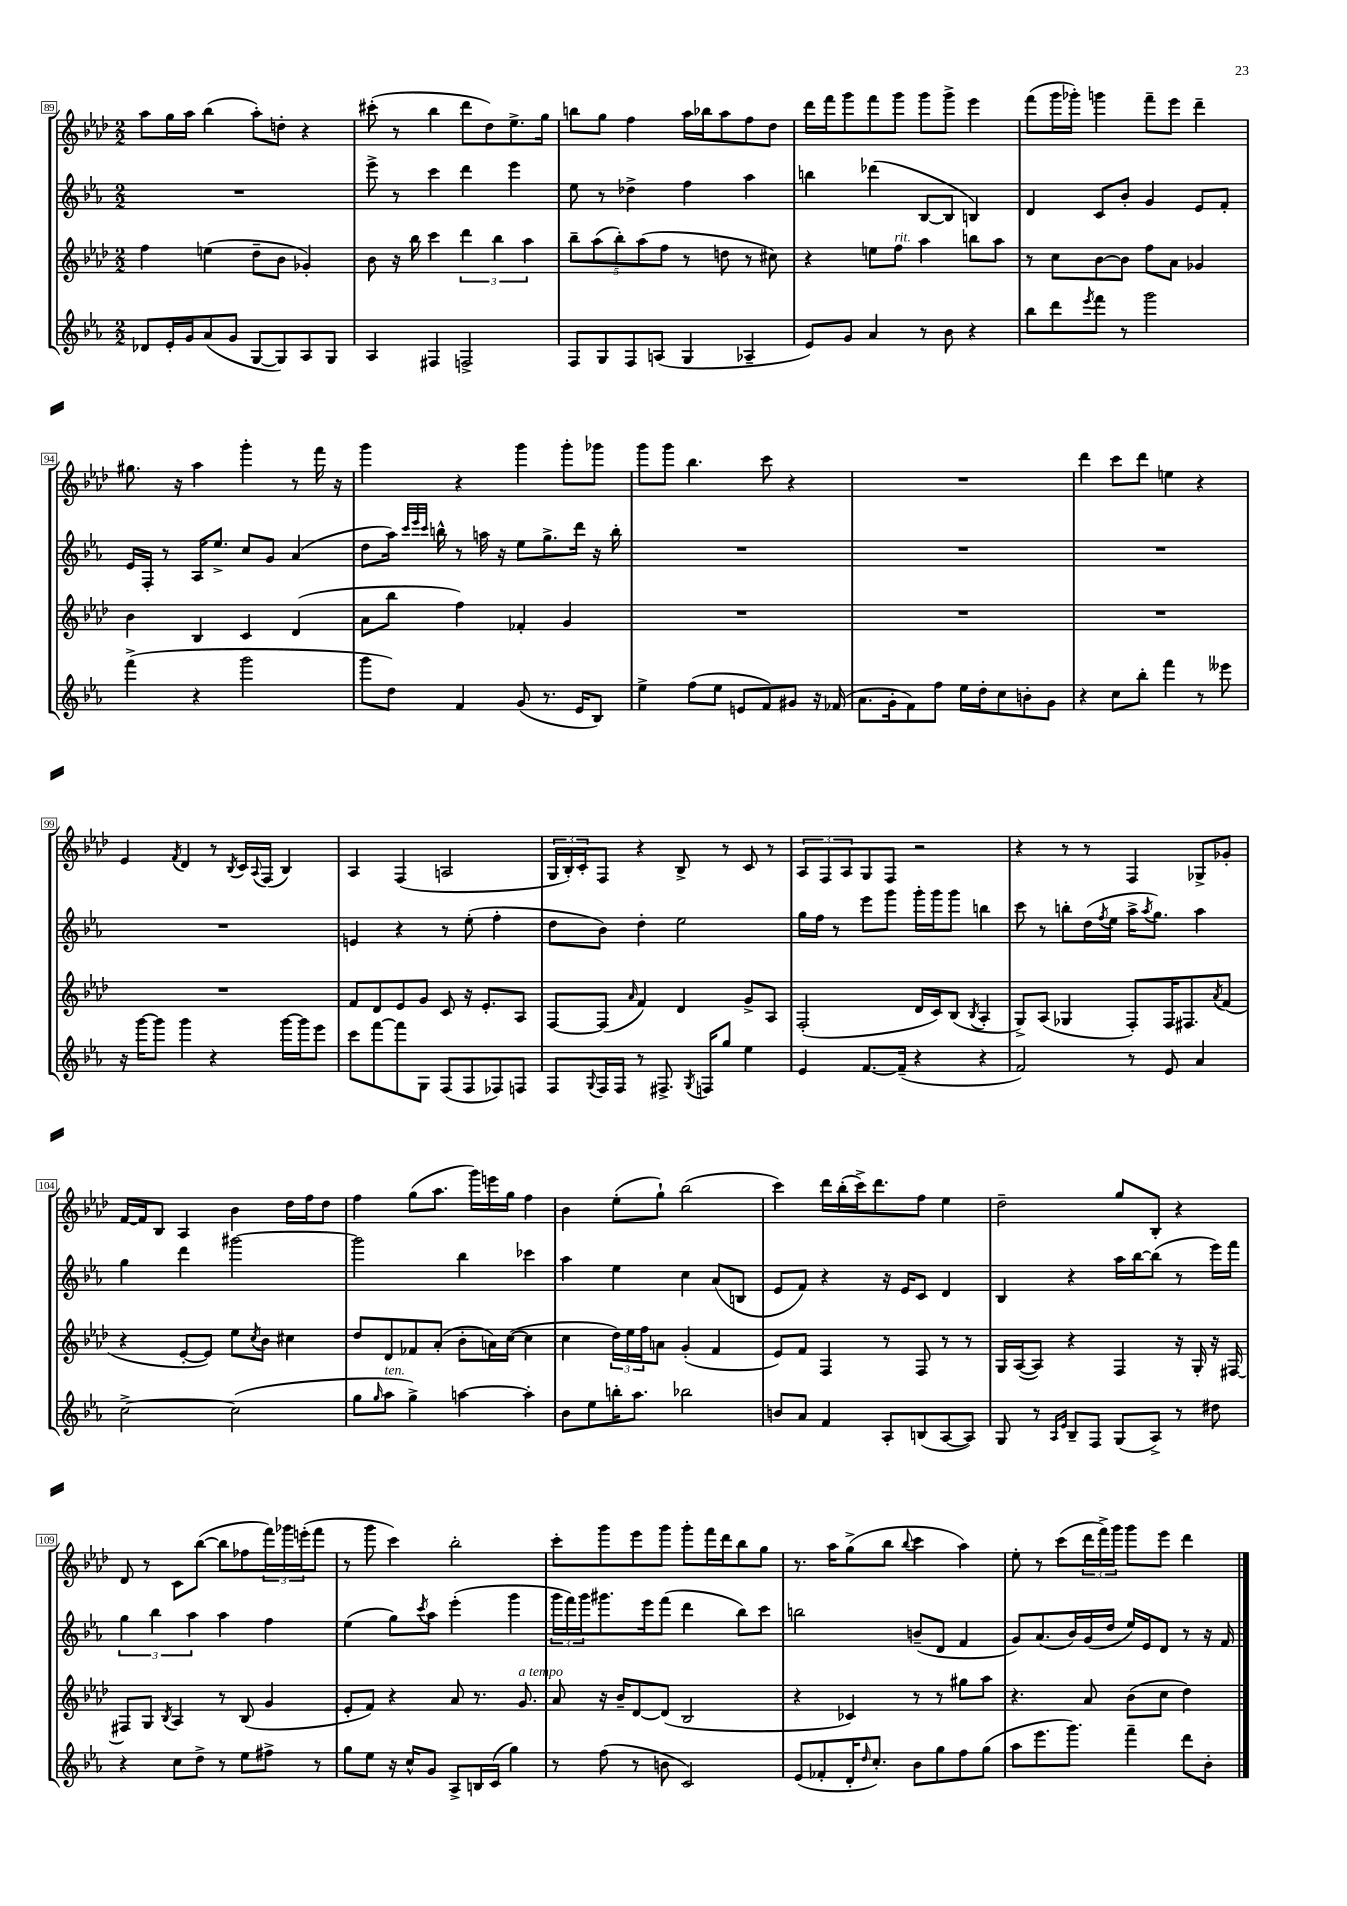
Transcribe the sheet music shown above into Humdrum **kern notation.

**kern	**kern	**kern	**kern
*part4	*part3	*part2	*part1
*staff4	*staff3	*staff2	*staff1
*clefG2	*clefG2	*clefG2	*clefG2
*k[b-e-a-]	*k[b-e-a-d-]	*k[b-e-a-]	*k[b-e-a-d-]
*M2/2	*M2/2	*M2/2	*M2/2
=89	=89	=89	=89
8d-X/L	4ff\	1r	8aa-\L
16e-'/L	.	.	16gg\L
16g/J	.	.	16aa-\JJ
(8a-/	(4een\	.	(4bb-\
8g/J	.	.	.
[8G/L	8dd-~\L	.	8aa-'\L)
8G/])	8b-\J	.	8ddn'\J
8A-/	4g-X'/)	.	4r
8G/J	.	.	.
=90	=90	=90	=90
4A-/	8b-\	8eee-^\	(8ccc#X'\
.	16r	8r	8r
.	16bb-\	.	.
4F#X/	4ccc\	4ccc\	4bb-\
2Fn^/	6ddd-\	4ddd\	8ddd-\L
.	.	.	8dd-\)
.	6bb-\	.	.
.	.	4eee-\	8.ee-^\
.	6aa-\	.	.
.	.	.	16gg\Jk
=91	=91	=91	=91
8F/L	10bb-~\L	8ee-\	8bbn\L
.	(10aa-\	.	.
8G/	.	8r	8gg\J
.	10bb-'\)	.	.
8F/	.	4dd-X^\	4ff\
.	(10aa-\	.	.
(8An/J	.	.	.
.	10ff\J	.	.
4G/	8r	4ff\	16aa-\LL
.	.	.	16bb-X\J
.	8ddn\	.	8aa-\
4A-X~/	8r	4aa-\	8ff\
.	8cc#X\)	.	8dd-\J
=92	=92	=92	=92
8e-/L)	4r	4bbn\	16ddd-\LL
.	.	.	16fff\J
8g/J	.	.	8ggg\
4a-/	8een\L	(4ddd-X\	8fff\
!	!LO:TX:a:i:t=rit.	!	!
.	8ff\J	.	8ggg\J
8r	4aa-\	[8B-/L	8ggg\L
8b-\	.	8B-/J]	8ggg^\J
4r	8bbn\L	4Bn/)	4eee-\
.	8aa-\J	.	.
=93	=93	=93	=93
8bb-\L	8r	4d/	(8fff\L
8ddd\	8cc\L	.	16ggg\L
.	.	.	16ggg-X'\JJ)
8qeee-/	.	.	.
8fff\J	[8b-\	8c/L	4gggn\
8r	8b-\J]	8b-'/J	.
2ggg\	8ff\L	4g/	8fff~\L
.	8a-\J	.	8eee-\J
.	4g-X/	8e-/L	4ddd-~\
.	.	8f'/J	.
!!LO:LB:g=z
=94	=94	=94	=94
(4fff^\	4b-\	16e-/LL	8.gg#X\
.	.	16F'/JJ	.
.	.	8r	.
.	.	.	16r
4r	4B-/	16A-/KL	4aa-\
.	.	8.ee-^/J	.
2ggg\	4c/	8cc/L	4ggg'\
.	.	8g/J	.
.	(4d-/	(4a-/	8r
.	.	.	16fff\
.	.	.	16r
=95	=95	=95	=95
8ggg\L	8a-\L	8dd\L	4ggg\
8dd\J)	8bb-\J	16aa-\Jk)	.
.	.	32qqccc/LLL	.
.	.	32qqeee-/	.
.	.	32qqccc/JJJ	.
.	.	16bbn^^\	.
4f/	4ff\)	8r	4r
.	.	16aan\	.
.	.	16r	.
(8g/	4f-X'/	8ee-\L	4ggg\
8.r	.	8.gg^\	.
.	4g/	.	8ggg'\L
16e-/KL	.	16ddd\Jk	.
8B-/J)	.	16r	8ggg-X\J
.	.	16bb'\	.
=96	=96	=96	=96
4ee-^\	1r	1r	8ggg\L
.	.	.	8ggg\J
(8ff\L	.	.	4.bb-\
8ee-\J	.	.	.
8en/L	.	.	.
8f/)	.	.	8ccc\
8g#X/J	.	.	4r
16r	.	.	.
(16f-X/	.	.	.
=97	=97	=97	=97
8.a-\L	1r	1r	1r
16g'\k	.	.	.
8f\)	.	.	.
8ff\J	.	.	.
16ee-\LL	.	.	.
16dd'\J	.	.	.
8cc\	.	.	.
8bn'\	.	.	.
8g\J	.	.	.
=98	=98	=98	=98
4r	1r	1r	4ddd-\
8cc\L	.	.	8ccc\L
8bb-'\J	.	.	8ddd-\J
4fff\	.	.	4een\
8r	.	.	4r
8eee--X\	.	.	.
!!LO:LB:g=z
=99	=99	=99	=99
16r	1r	1r	4e-/
[16ggg\KL	.	.	.
8ggg\J]	.	.	.
.	.	.	8qf/
4ggg\	.	.	4d-/
4r	.	.	8r
.	.	.	8qB-/
.	.	.	16c/LL
.	.	.	8qqA-/
.	.	.	(16F/JJ
[16ggg\LL	.	.	4B-/)
16ggg\J]	.	.	.
8eee-\J	.	.	.
=100	=100	=100	=100
8ccc\L	8f/L	4en/	4A-/
[8fff\	8d-/	.	.
8fff\]	8e-/	4r	(4F/
8G\J	8g/J	.	.
(8F/L	8c/	8r	2An/
8F/	16r	(8ee-'\	.
.	8.e-'/L	.	.
8F-X/)	.	4ff'\	.
8Fn/J	8A-/J	.	.
=101	=101	=101	=101
8F/L	[8F/L	8dd\L	24G/LL
.	.	.	24B-'/)
.	.	.	24c'/J
8qqG/	.	.	.
16F/L	(8F/J]	8b-\J)	8F/J
16F/JJ	.	.	.
.	16qqa-/	.	.
8r	4f/)	4dd'\	4r
8.F#X^/	.	.	.
.	4d-/	2ee-\	8B-^/
8qG/	.	.	.
16Fn/KL	.	.	.
8gg/J	.	.	8r
4ee-\	8g^/L	.	8c/
.	8A-/J	.	8r
=102	=102	=102	=102
4e-/	(2F'/	16gg\LL	12A-/L
.	.	16ff\JJ	.
.	.	.	12F/
.	.	8r	.
.	.	.	12A-/
[8.f/L	.	8eee-\L	8G/
.	.	8ggg\J	8F/J
(16f~/Jk]	.	.	.
4r	16d-/LL	16ggg'\LL	2r
.	16c/J)	16ggg\J	.
.	(8B-/J	8ggg\J	.
.	8qB-/	.	.
4r	4A-'/	4bbn\	.
=103	=103	=103	=103
2f/)	8G^/L)	8ccc\	4r
.	(8A-/J	8r	.
.	4G-X/	8bbn'\L	8r
.	.	(16dd\L	8r
.	.	8qff/	.
.	.	16ee-\JJ	.
8r	8F'/L)	16aa-^\KL	4F/
.	.	8qaa-/	.
.	.	8.gg\J)	.
8e-/	16F/K	.	.
.	8.F#X/	.	.
4a-/	.	4aa-\	8G-X^/L
.	8qa-/	.	.
.	(8f/J	.	8g-X'/J
!!LO:LB:g=z
=104	=104	=104	=104
[2cc^\	4r	4gg\	[16f/LL
.	.	.	16f/J]
.	.	.	8B-/J
.	[8e-'/L	4ddd\	4A-/
.	8e-/J])	.	.
(2cc\]	8ee-\L	[2ggg#X\	4b-\
.	8qcc/	.	.
.	8b-\J	.	.
.	4cc#X\	.	16dd-\LL
.	.	.	16ff\J
.	.	.	8dd-\J
=105	=105	=105	=105
8gg\L	8dd-/L	2ggg#\]	4ff\
16qqgg/	.	.	.
!LO:TX:a:i:t=ten.	!	!	!
8aa-\J	8d-/	.	.
4gg^\)	8f-X/	.	(8gg\L
.	(8a-'/J	.	8.aa-\J
[4aan\	8b-'\L	4bb-\	.
.	.	.	16ggg\LL)
.	16an\L)	.	16eeen\
.	([16cc\JJ	.	16gg\JJ
4aa'\]	4cc\]	4ccc-X\	4ff\
=106	=106	=106	=106
8b-\L	4cc\	4aa-\	4b-\
8ee-\	.	.	.
16bbn'\K	24dd-\LL)	4ee-\	(8ee-'\L
.	24ee-\	.	.
8.aa-\J	.	.	.
.	24ff\J	.	.
.	8an\J	.	8gg`\J)
2bb-X\	(4g'/	4cc\	(2bb-\
.	4f/	(8a-/L	.
.	.	8Bn/J	.
=107	=107	=107	=107
8bn/L	8e-/L)	8e-/L	4ccc\)
8a-/J	8f/J	8f/J)	.
4f/	4F/	4r	16ddd-\LL
.	.	.	(16bb-'\
.	.	.	16ccc^\J)
.	.	.	8.ddd-\
8A-'/L	8r	16r	.
.	.	16e-/KL	.
(8Bn/	8F/	8c/J	8ff\J
[8A-/	8r	4d/	4ee-\
8A-/J])	8r	.	.
=108	=108	=108	=108
8G/	16G/LL	4B-/	2dd-~\
.	([16A-/J	.	.
8r	8A-/J])	.	.
16qqA-/LL	.	.	.
16qqe-/JJ	.	.	.
8B-~/L	4r	4r	.
8F/J	.	.	.
(8G/L	4F/	16aa-\LL	8gg/L
.	.	[16bb-\J	.
8A-^/J)	.	(8bb-\J]	8B-'/J
8r	16r	8r	4r
.	16G'/	.	.
8dd#X\	16r	16eee-\LL)	.
.	[16F#X/	16fff\JJ	.
!!LO:LB:g=z
=109	=109	=109	=109
4r	8F#X/L]	6gg\	8d-/
.	8G/J	.	8r
.	.	6bb-\	.
.	8qB-/	.	.
8cc\L	4A-/	.	8c\L
.	.	6aa-\	.
8dd^\J	.	.	([8bb-\J
8r	8r	4aa-\	8bb-\L]
8ee-\L	(8B-/	.	8ff-X\
8ff#X^\J	4g/	4ff\	24fff\L)
.	.	.	24ggg-X\
.	.	.	(24eeen'\J
8r	.	.	8fff\J
=110	=110	=110	=110
8gg\L	8e-'/L	(4ee-\	8r
8ee-\J	8f/J)	.	8ggg\
16r	4r	8gg\L)	4ccc\)
16cc^^/KL	.	.	.
.	.	8qccc/	.
8g/J	.	8aa-\J	.
8A-^/L	8a-/	(4eee-'\	2bb-'\
16Bn/L	8.r	.	.
(16c/JJ	.	.	.
4gg\)	.	4ggg\	.
!	!LO:TX:a:i:t=a tempo	!	!
.	8.g/	.	.
=111	=111	=111	=111
8r	8a-/	24ggg\LL	8ccc'\L
.	.	24fff\)	.
.	.	24ggg\J	.
(8ff\	16r	8.ggg#X\	8ggg\
.	16b-~/KL	.	.
8r	[8d-/	.	8eee-\
.	.	16eee-\k	.
8bn\	(8d-/J]	(8fff\J	8ggg\J
2c/)	2B-/	4ddd\	8ggg'\L
.	.	.	16fff\L
.	.	.	16ddd-\J
.	.	8bb-\L)	8bb-\
.	.	8ccc\J	8gg\J
=112	=112	=112	=112
(8e-/L	4r	2bbn\	8.r
8f-X'/	.	.	.
.	.	.	16aa-\KL
16d'/K	4c-X/)	.	(8gg^\
16qqdd/	.	.	.
8.cc'/J)	.	.	.
.	.	.	8bb-\J
.	.	.	8qqbb-/
8b-\L	8r	(8bn~/L	4ccc\
8gg\	8r	8d/J	.
8ff\	8gg#X\L	4f/	4aa-\)
(8gg\J	8aa-\J	.	.
=113	=113	=113	=113
8aa-\L	4.r	8g/L)	8ee-'\
8.eee-\	.	(8.a-/	8r
.	.	.	(8ccc\L
8.ggg\J)	.	16b-/L)	.
.	8a-/	(16g/	24ddd-\L
.	.	.	24fff^\)
.	.	16dd/JJ	.
.	.	.	24ggg\JJ
4fff~\	(8b-\L	16ee-/LL)	8ggg\L
.	.	16e-/J	.
.	8cc\J	8d/J	8eee-\J
8ddd\L	4dd-\)	8r	4ddd-\
8b-'\J	.	16r	.
.	.	16f/	.
==	==	==	==
*-	*-	*-	*-
